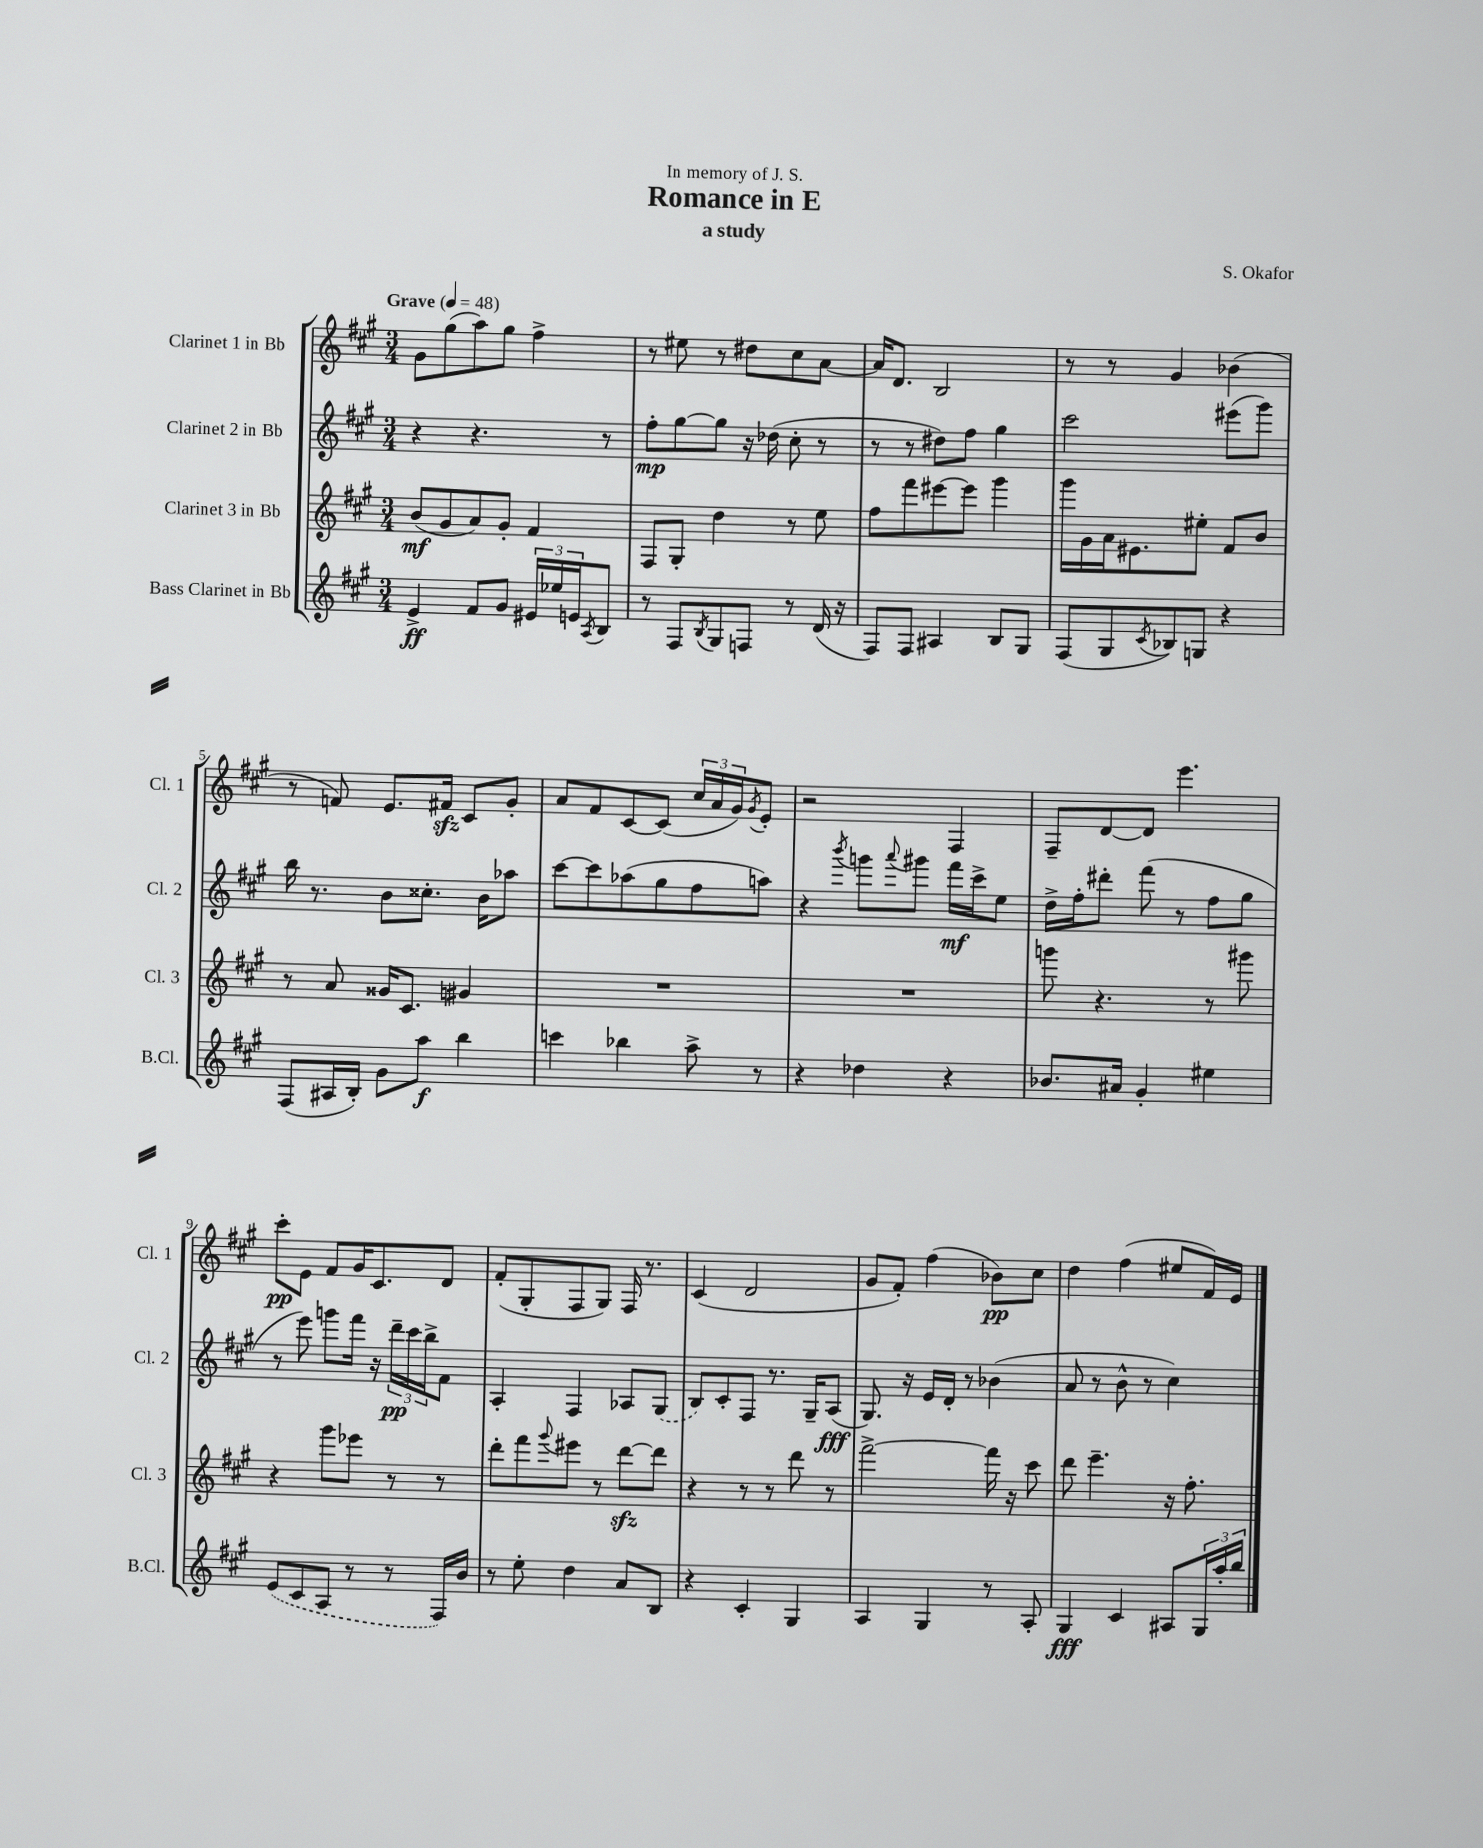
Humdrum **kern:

**kern	**kern	**kern	**kern
*staff4	*staff3	*staff2	*staff1
*clefG2	*clefG2	*clefG2	*clefG2
*k[f#c#g#]	*k[f#c#g#]	*k[f#c#g#]	*k[f#c#g#]
*M3/4	*M3/4	*M3/4	*M3/4
*MM48	*MM48	*MM48	*MM48
4e^	(8b	4r	8g#
.	8g#	.	(8gg#
8f#	8a)	4.r	8aa)
8g#	8g#'	.	8gg#
24e#	4f#	.	4ff#^
24ee-	.	.	.
24e	.	.	.
8qA	.	.	.
8B	.	8r	.
=	=	=	=
8r	8F#	8ff#'	8r
8F#	8G#'	[8gg#	8ee#
8qB	.	.	.
8G#	4dd	8gg#]	8r
8F	.	16r	8dd#
.	.	(16dd-	.
8r	8r	8cc#'	8cc#
(16d	8ee	8r	[8a
16r	.	.	.
=	=	=	=
8F#)	8ff#	8r	16a]
.	.	.	8.d
8F#	8fff#	8r	.
4A#	[8eee#	8dd#)	2B
.	8eee#]	8ff#	.
8B	4ggg#	4gg#	.
8G#	.	.	.
=	=	=	=
(8F#	16ggg#	2ccc#	8r
.	16g#	.	.
8G#	16a	.	8r
.	8.e#	.	.
8qc#	.	.	.
8B-)	.	.	4g#
8G	8ee#'	.	.
4r	8f#	(8eee#	(4b-
.	8b	8ggg#)	.
=	=	=	=
(8F#	8r	16bb	8r
.	.	8.r	.
16A#	8a	.	8f)
16B')	.	.	.
8g#	16g##	8b	8.e
.	8.c#	.	.
8aa	.	8.cc##'	.
.	.	.	16f#
4bb	4g#	.	8c#
.	.	16b	.
.	.	8aa-	8g#'
=	=	=	=
4ccc	2.r	[8ccc#	8a
.	.	8ccc#]	8f#
4bb-	.	(8aa-	[8c#
.	.	8gg#	(8c#]
8aa^	.	8ff#	24cc#
.	.	.	24a
.	.	.	24g#)
.	.	.	8qg#
8r	.	8aa)	8e'
=	=	=	=
4r	2.r	4r	2r
.	.	8qbbb	.
4dd-	.	8ggg	.
.	.	8qqaaa	.
.	.	8ggg#	.
4r	.	16fff#	4F#
.	.	16ccc#^	.
.	.	8ee	.
=	=	=	=
8.b-	8ggg	16dd^	8F#~
.	.	16ff#'	.
.	4.r	8ddd#'	[8d
16a#	.	.	.
4g#'	.	(8fff#	8d]
.	.	8r	4.eee
4ee#	8r	8ff#	.
.	8ggg#	8gg#	.
=	=	=	=
(8e	4r	8r	8ccc#'
8c#	.	8eee)	8e
8A	8ggg#	8ggg	8f#
8r	8eee-	16fff#	16g#
.	.	16r	8.c#
8r	8r	24ddd~	.
.	.	24ccc#	.
.	.	24bb^	.
16F#)	8r	8f#	8d
16b	.	.	.
=	=	=	=
8r	8ddd'	4A'	(8f#'
8ee'	8fff#	.	8G#'
.	8qqggg#	.	.
4dd	8eee#	4F#	8F#
.	8r	.	8G#)
8a	[8ddd	8A-	16F#
.	.	.	8.r
8B	8ddd]	(8G#	.
=	=	=	=
4r	4r	8B)	(4c#
.	.	8c#'	.
4c#'	8r	8F#	2d
.	8r	8.r	.
4G#	8ddd	.	.
.	.	16G#~	.
.	8r	(8A	.
=	=	=	=
4A	[2fff#^	8.G#)	8g#
.	.	.	8f#')
.	.	16r	.
4G#	.	16e	(4ff#
.	.	16d'	.
.	.	8r	.
8r	16fff#]	(4b-	8b-)
.	16r	.	.
8A'	8ccc#	.	8cc#
=	=	=	=
4G#	8ddd	8a	4dd
.	4.eee~	8r	.
4c#	.	8b^^	(4ff#
.	.	8r	.
8A#	16r	4cc#)	8ee#
.	8.ff#'	.	.
24G#	.	.	16f#)
24aa'	.	.	.
.	.	.	16e
24bb	.	.	.
==	==	==	==
*-	*-	*-	*-
